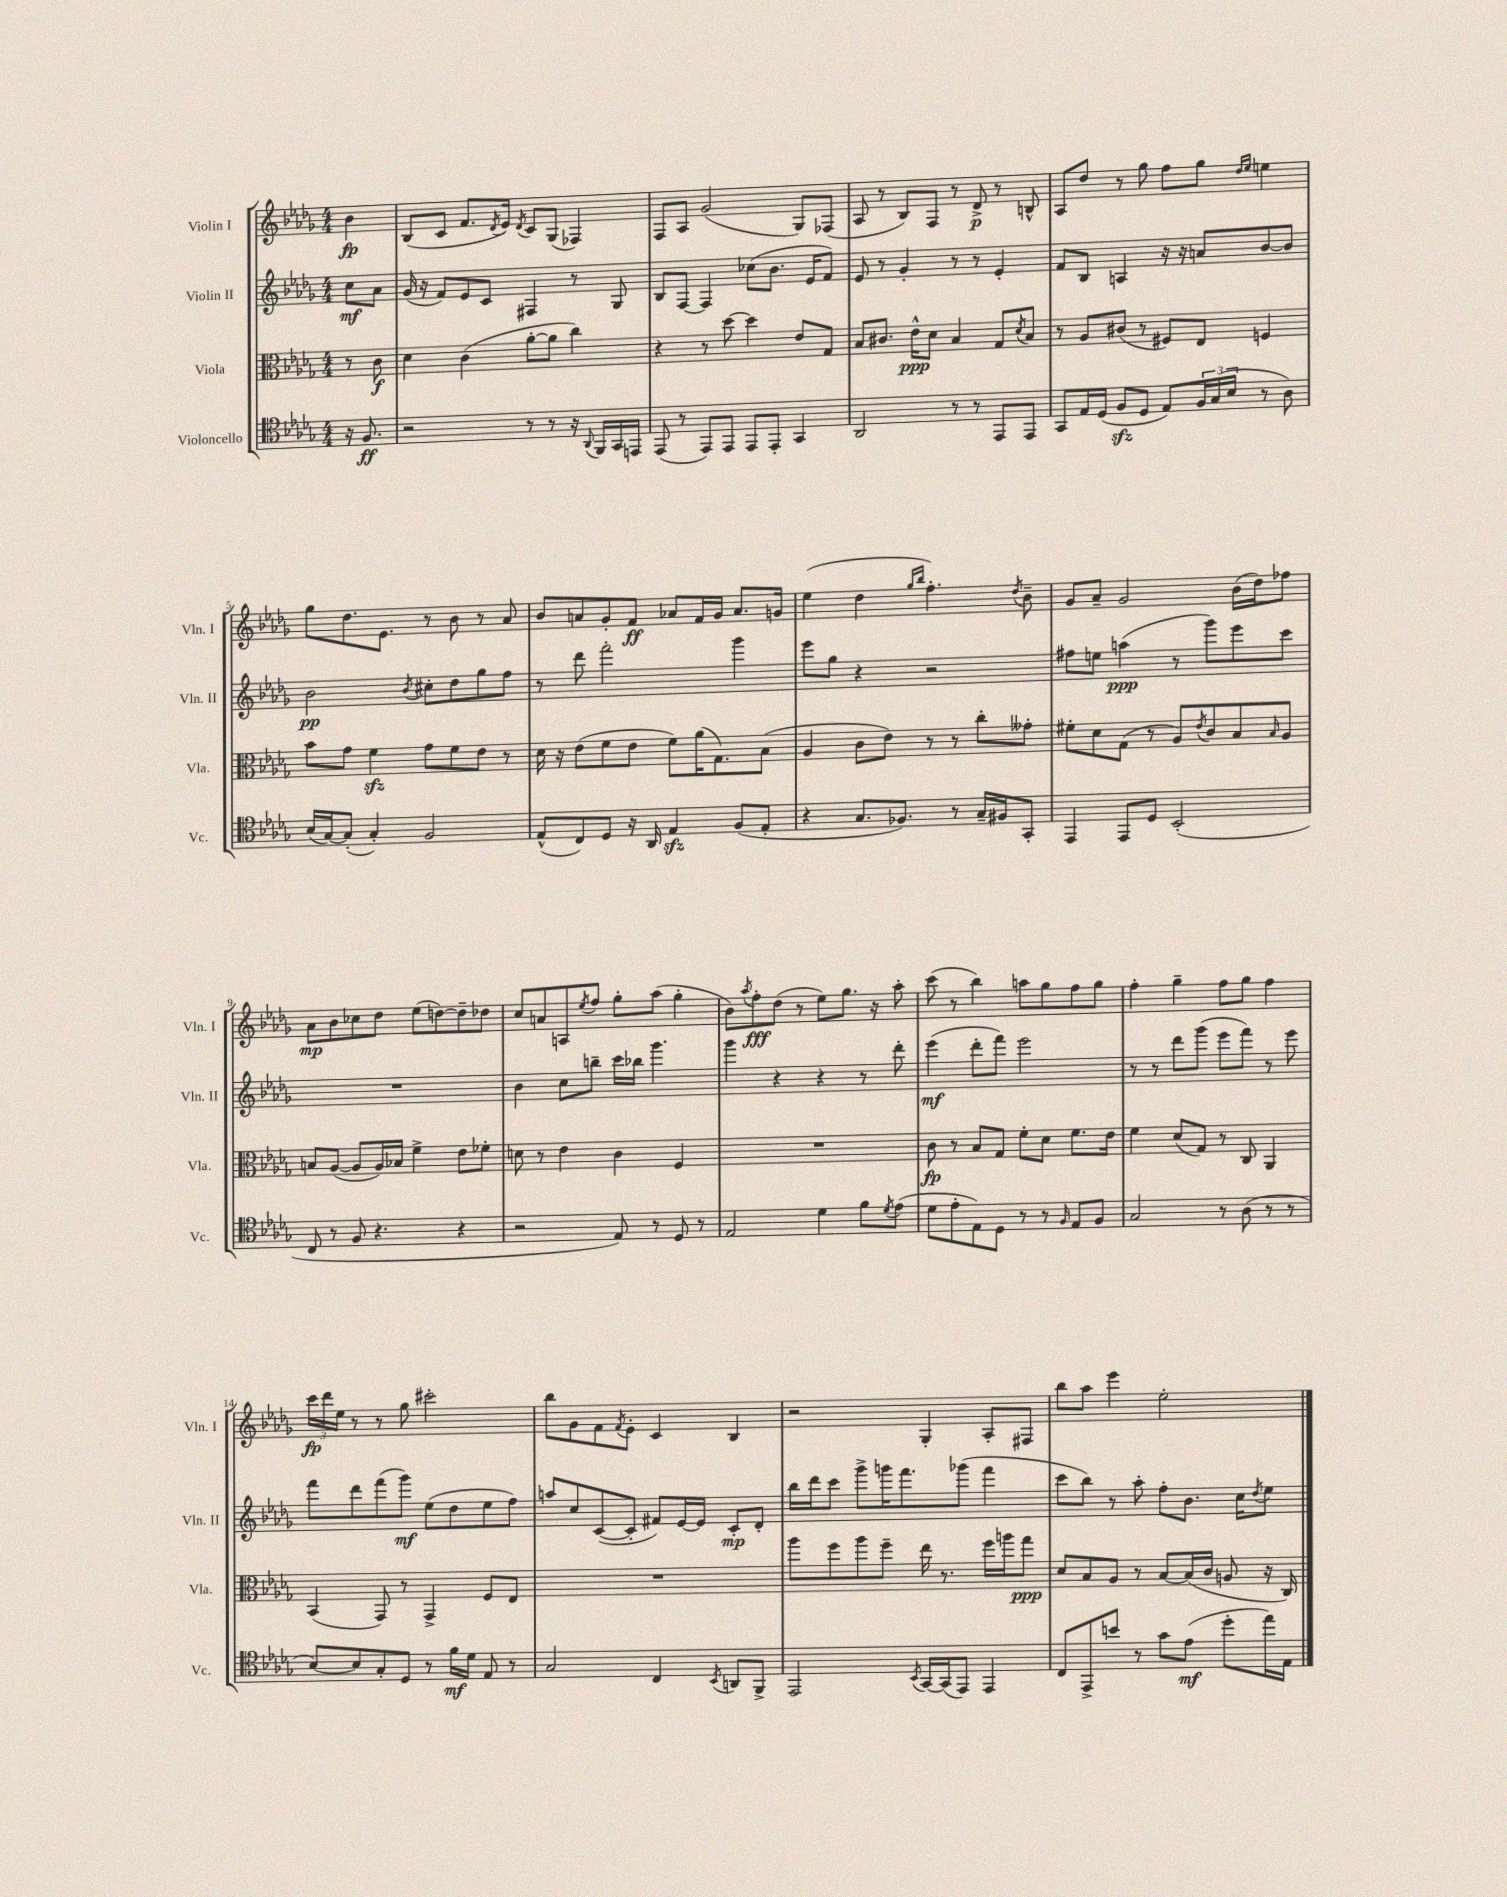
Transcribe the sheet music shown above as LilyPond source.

<<
\new StaffGroup <<
\new Staff = "s0" \with { instrumentName = "Violin I" shortInstrumentName = "Vln. I" } {
    \clef treble \key des \major \numericTimeSignature \time 4/4 \partial 4
    bes'4\fp |
    bes8( c'8 f'8. \acciaccatura { des'8 } ees'16) \acciaccatura { des'8 } c'8 ges8( fes4) |
    f8 aes8 ges'2( ges8) fes8( |
    aes8 r8 bes8) f8 r8 des'8->\p r8 b8-^ |
    aes8 des''8 r8 ges''8 f''8 ges''8 \grace { des''16 ees''16 } e''4 |
    ges''8 des''8. ees'8. r8 bes'8 r8 aes'8 |
    bes'8 a'8 ges'8-. f'8\ff aes'8 f'16 ges'16 aes'8. g'16 |
    ees''4( des''4 \grace { ges''16 bes''16 } f''4.-.) \acciaccatura { des''8 } bes'8-- |
    ges'8 aes'8-- ges'2 bes'16( des''16) fes''8 |
    aes'8\mp bes'8 ces''8 des''8 ees''8( d''8~) d''8-- des''8 |
    c''8 a'8 a8 \acciaccatura { ees''8 } f''8 ges''8-. aes''8( ges''4-. |
    bes'8) \acciaccatura { aes''8 } f''8-.\fff des''8( r8 ees''8) ges''8. r16 aes''8-. |
    c'''8( r8 bes''4) a''8 ges''8 f''8 ges''8 |
    f''4-. ges''4-- f''8 ges''8 f''4 |
    \tuplet 3/2 { c'''16\fp des'''16 ees''16 } r8 r8 ges''8 cis'''2-. |
    bes''8 ges'8 f'8 \acciaccatura { f'8 } ees'8-. c'4 bes4 |
    r2 ges4-. aes8-. fis8 |
    bes''8 aes''8 ees'''4 ees''2-. \bar "|." |
}
\new Staff = "s1" \with { instrumentName = "Violin II" shortInstrumentName = "Vln. II" } {
    \clef treble \key des \major \numericTimeSignature \time 4/4 \partial 4
    c''8\mf aes'8 |
    ges'16( r16 f'8) ees'8 c'8 fis4 r8 ges8 |
    bes8 f8~ f4 ces''8( bes'8. ees'16 f'8) |
    ees'8 r8 ges'4-. r8 r8 ees'4-. |
    f'8 bes8 a4 r16 r16 a'8 bes'8~ bes'8 |
    bes'2\pp \acciaccatura { bes'8 } cis''8-. des''8 ges''8 f''8 |
    r8 des'''8 f'''2-. ges'''4 |
    ees'''8 ges''8 r4 r2 |
    fis''8 e''8 a''4\ppp( r8 ges'''8) ees'''8 c'''8 |
    R1 |
    bes'4 c''8 b''8-- c'''16 bes''16 ges'''4. |
    ges'''4 r4 r4 r8 des'''8-. |
    ees'''4\mf( des'''8-. f'''8) ees'''2 |
    r8 r8 des'''8 ges'''8( ees'''8 f'''8) r8 ees'''8 |
    f'''8 des'''8 f'''8( ges'''8\mf) ees''8( des''8 ees''8 f''8) |
    a''8 c''8 c'8~( c'8-. fis'8) ees'16~ ees'16 c'8-.\mp des'8-. |
    bes''16 des'''16 c'''8 ges'''8-> g'''16 f'''8. ges'''8( f'''4 |
    c'''8 bes''8) r8 aes''8-. f''8-. bes'8. c''16 \acciaccatura { des''8 } ees''8 \bar "|." |
}
\new Staff = "s2" \with { instrumentName = "Viola" shortInstrumentName = "Vla." } {
    \clef alto \key des \major \numericTimeSignature \time 4/4 \partial 4
    r8 c'8\f |
    des'4 c'4( aes'8~-. aes'8 c''4) |
    r4 r8 des''8~ des''4 ees'8 ges8 |
    bes8 cis'8. ees'16-^\ppp des'8 bes4 ges8 \acciaccatura { des'8 } bes8 |
    r8 aes8 cis'8( r8 fis8) ees8 f4 |
    bes'8 ges'8 f'4\sfz ges'8 f'8 ees'8 r8 |
    des'16 r16 ees'8( f'8 ees'8 f'8) aes'16( ges8.) bes8( |
    aes4 c'8 ees'8) r8 r8 c''8-. geses'8-. |
    fis'8-. des'8 ges8( r8 aes8) \acciaccatura { ees'8 } c'8 bes8 \grace { bes16 } aes8 |
    b8 aes8~( aes8 aes16) bes16 f'4-> ees'8 fes'8-. |
    d'8 r8 ees'4 c'4 f4 |
    R1 |
    c'8\fp r8 bes8 ges8 f'8-. des'8 f'8. ees'16 |
    f'4 des'8( ges8) r8 c8 aes,4 |
    bes,4( ges,8) r8 ges,4-> f8 ees8 |
    R1 |
    aes''8 f''8 aes''8 f''8-- ees''16 r8. f''16 a''16 ges''8\ppp |
    des'8 bes8 aes8 r8 bes8~ bes16( c'16 a8 r16 c16) \bar "|." |
}
\new Staff = "s3" \with { instrumentName = "Violoncello" shortInstrumentName = "Vc." } {
    \clef tenor \key des \major \numericTimeSignature \time 4/4 \partial 4
    r16 f8.\ff |
    r2 r8 r8 r16 \appoggiatura { aes,8 } f,16 ges,16 e,16 |
    ees,8( r8 ees,8) ees,8 ees,8 ees,8-. ges,4 |
    aes,2 r8 r8 ees,8 ees,8 |
    ges,8 ees16 des16( f8\sfz des8 ees8) \tuplet 3/2 { f16 ges16( bes16 } r8 aes8) |
    bes16( ges16~) ges8-.( ges4-.) f2 |
    ees8-^( c8) des8 r16 aes,16 ees4\sfz f8( ees8-. |
    r4 ges8. fes8.) r8 ges16-- fis16 ges,8-. |
    ees,4 ees,8 des8 bes,2-.( |
    c8 r8 f8 r4. r4 |
    r2 ees8) r8 des8 r8 |
    ees2 des'4 f'8 \acciaccatura { des'8 } ees'8( |
    des'8 ees'8-. ees8) des8 r8 r8 \grace { f16 } ees8 f8 |
    ges2 r8 aes8( r8 r8 |
    bes8~) bes8 ges8-. des8 r8 f'16\mf des'16 ees8 r8 |
    ges2 c4 \acciaccatura { bes,8 } a,8 f,8-> |
    ees,2 \acciaccatura { bes,8 } ges,16~ ges,16( ees,8) ees,4 |
    c8 ees,8-> b'8 r8 ges'8 ees'8\mf( des''8-. ees''16) ees16 \bar "|." |
}
>>
>>
